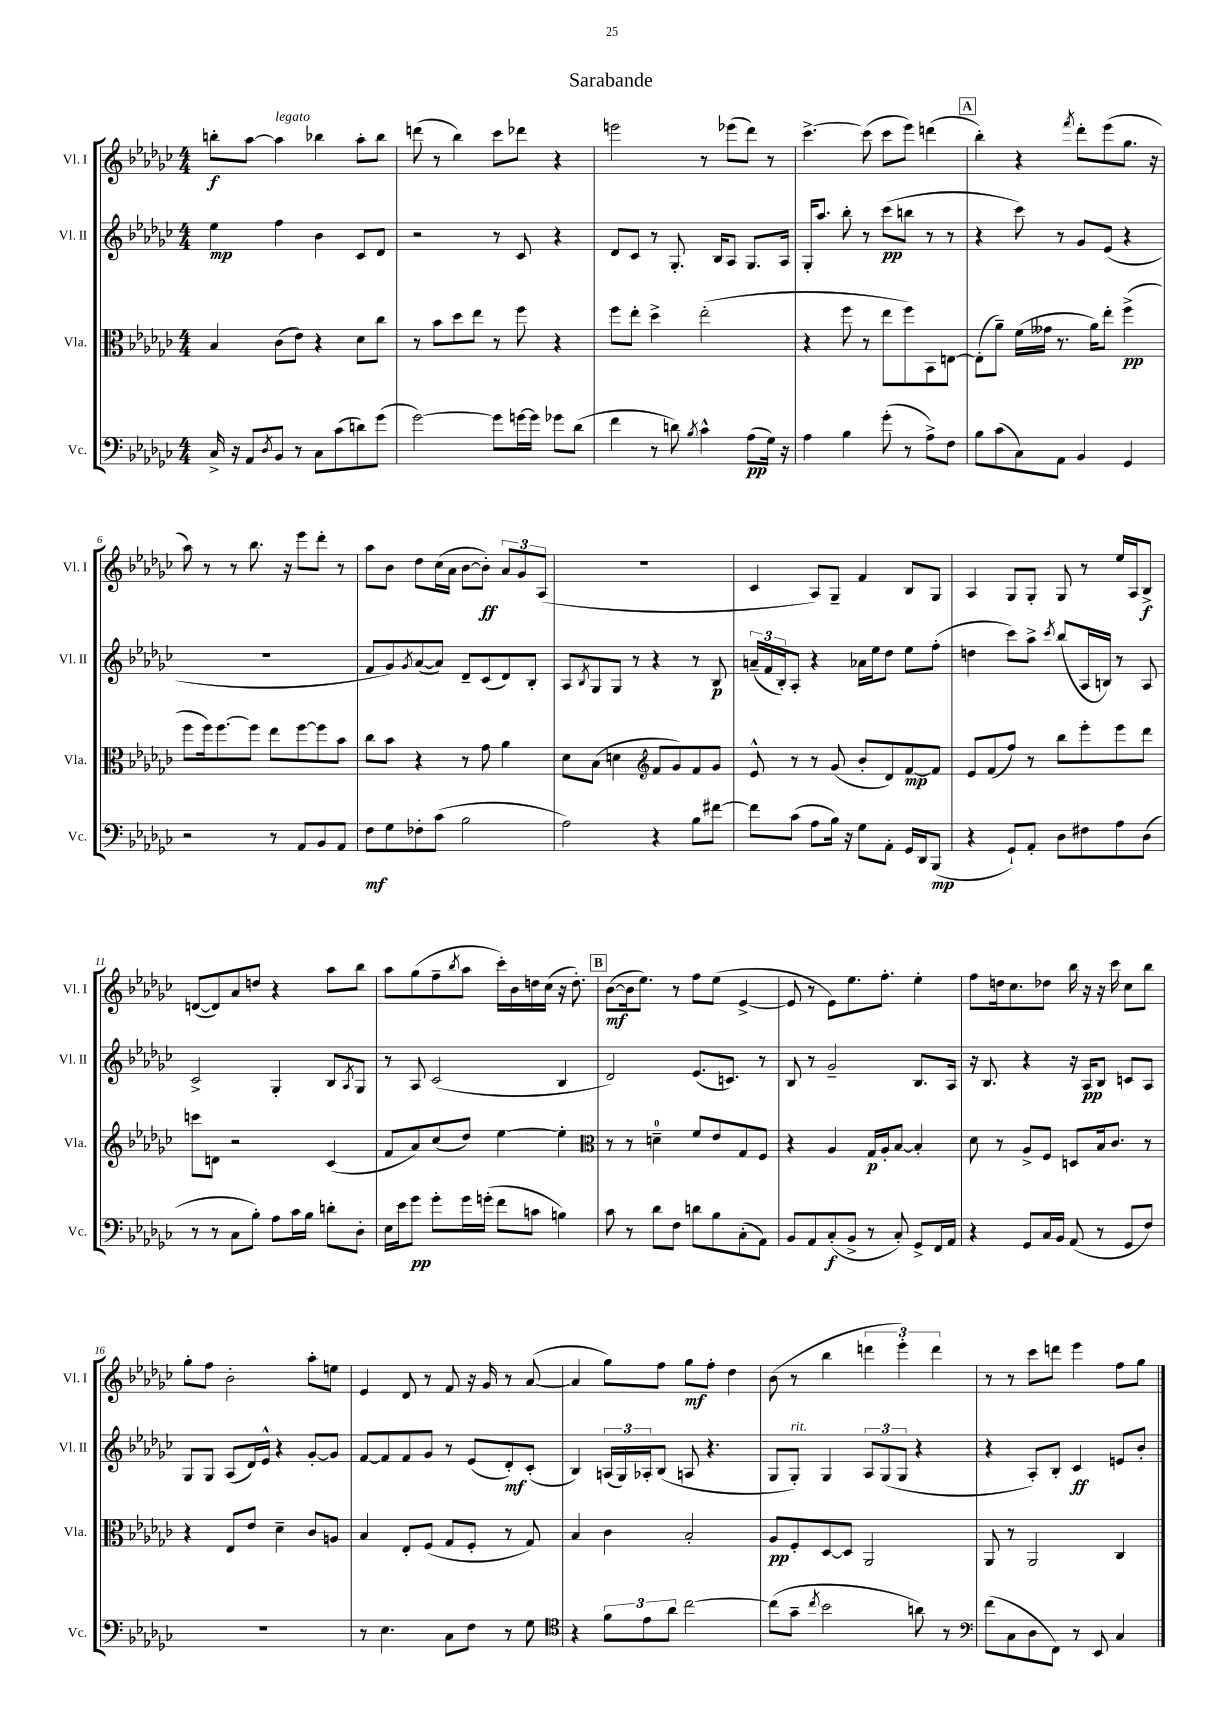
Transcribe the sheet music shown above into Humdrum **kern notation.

**kern	**dynam	**kern	**dynam	**kern	**dynam	**kern	**dynam
*part4	*part4	*part3	*part3	*part2	*part2	*part1	*part1
*staff4	*staff4	*staff3	*staff3	*staff2	*staff2	*staff1	*staff1
*I"Vc.	*	*I"Vla.	*	*I"Vl. II	*	*I"Vl. I	*
*I'Vc.	*	*I'Vla.	*	*I'Vl. II	*	*I'Vl. I	*
*clefF4	*	*clefC3	*	*clefG2	*	*clefG2	*
*k[b-e-a-d-g-c-]	*	*k[b-e-a-d-g-c-]	*	*k[b-e-a-d-g-c-]	*	*k[b-e-a-d-g-c-]	*
*M4/4	*	*M4/4	*	*M4/4	*	*M4/4	*
=1	=1	=1	=1	=1	=1	=1	=1
16C-^/	.	4B-/	.	4ee-\	mp	8bbn'\L	f
16r	.	.	.	.	.	.	.
8AA-/L	.	.	.	.	.	[8aa-\J	.
8qD-/	.	.	.	.	.	.	.
!	!	!	!	!	!	!LO:TX:a:i:t=legato	!
8BB-/J	.	(8c-\L	.	4ff\	.	4aa-\]	.
8r	.	8e-\J)	.	.	.	.	.
8C-\L	.	4r	.	4b-\	.	4bb-X\	.
(8c-\	.	.	.	.	.	.	.
8dn\)	.	8d-\L	.	8c-/L	.	8aa-'\L	.
(8g-\J	.	8cc-\J	.	8d-/J	.	8bb-\J	.
=2	=2	=2	=2	=2	=2	=2	=2
[2g-\)	.	8r	.	2r	.	(8dddn\	.
.	.	8b-\L	.	.	.	8r	.
.	.	8dd-\	.	.	.	4bb-\)	.
.	.	8ee-\J	.	.	.	.	.
8g-\L]	.	8r	.	8r	.	8ccc-\L	.
[16gn\L	.	8ff\	.	8c-/	.	8ddd-X\J	.
16g\JJ]	.	.	.	.	.	.	.
8g-X\L	.	4r	.	4r	.	4r	.
(8d-\J	.	.	.	.	.	.	.
=3	=3	=3	=3	=3	=3	=3	=3
4f\	.	8ff\L	.	8d-/L	.	2eeen\	.
.	.	8ee-'\J	.	8c-/J	.	.	.
8r	.	4dd-^\	.	8r	.	.	.
8dn\)	.	.	.	8.G-'/	.	.	.
8qB-/	.	.	.	.	.	.	.
4c-^^\	.	(2ee-'\	.	.	.	8r	.
.	.	.	.	16B-/KL	.	.	.
.	.	.	.	8A-/J	.	(8eee-X\L	.
(8A-\L	pp	.	.	8.G-/L	.	8ddd-\J)	.
16G-\Jk)	.	.	.	.	.	8r	.
16r	.	.	.	16A-/Jk	.	.	.
=4	=4	=4	=4	=4	=4	=4	=4
4A-\	.	4r	.	16G-'/KL	.	[4.ccc-^\	.
.	.	.	.	8.aa-/J	.	.	.
4B-\	.	8ff\	.	8bb-'\	.	.	.
.	.	8r	.	8r	.	(8ccc-\]	.
(8g-'\	.	8ee-\L	.	(8ccc-\L	pp	8ccc-\L	.
8r	.	8ff\)	.	8bbn\J	.	8eee-\J)	.
8A-^\L)	.	8BB-\	.	8r	.	(4dddn\	.
8F\J	.	[8En\J	.	8r	.	.	.
!!LO:REH:place=s1:t=A
=5	=5	=5	=5	=5	=5	=5	=5
8B-\L	.	(8E'\L]	.	4r	.	4bb-'\)	.
(8c-\	.	8a-~\J)	.	.	.	.	.
8C-\)	.	(16f\LL	.	8ccc-\)	.	4r	.
.	.	16g--X\JJ	.	.	.	.	.
8AA-\J	.	8.r	.	8r	.	.	.
.	.	.	.	.	.	8qfff/	.
4BB-/	.	.	.	8g-/L	.	8ddd-'\L	.
.	.	16a-\KL)	.	.	.	.	.
.	.	8ee-'\J	.	(8e-/J	.	(8eee-\	.
4GG-/	.	(4ff^\	pp	4r	.	8.gg-\J	.
.	.	.	.	.	.	16r	.
!!LO:LB:g=z
=6	=6	=6	=6	=6	=6	=6	=6
2r	.	8ff\L	.	1r	.	8aa-\)	.
.	.	16ff\k)	.	.	.	8r	.
.	.	[8.ff\	.	.	.	.	.
.	.	.	.	.	.	8r	.
.	.	8ff\J]	.	.	.	8.bb-\	.
8r	.	8ee-\L	.	.	.	.	.
.	.	.	.	.	.	16r	.
8AA-/L	.	[8ff\	.	.	.	8eee-\L	.
8BB-/	.	8ff\]	.	.	.	8ddd-'\J	.
8AA-/J	.	8b-\J	.	.	.	8r	.
=7	=7	=7	=7	=7	=7	=7	=7
8F\L	mf	8cc-\L	.	8f/L	.	8aa-\L	.
8G-\	.	8b-\J	.	8g-/)	.	8b-\J	.
.	.	.	.	8qg-/	.	.	.
8F-X'\	.	4r	.	([8a-/	.	8dd-\L	.
(8c-\J	.	.	.	8a-/J])	.	(16cc-\L	.
.	.	.	.	.	.	16a-\JJ	.
2B-\	.	8r	.	8d-~/L	.	[8b-\L	.
.	.	8g-\	.	(8c-/	.	8b-'\J])	ff
.	.	4a-\	.	8d-/)	.	12a-/L	.
.	.	.	.	.	.	12g-/	.
.	.	.	.	8B-'/J	.	.	.
.	.	.	.	.	.	(12A-/J	.
=8	=8	=8	=8	=8	=8	=8	=8
2A-\)	.	8d-\L	.	8A-/L	.	1r	.
.	.	.	.	8qB-/	.	.	.
.	.	(8B-\J	.	8G-/	.	.	.
.	.	4dn\	.	8G-/J	.	.	.
.	.	.	.	8r	.	.	.
*	*	*clefG2	*	*	*	*	*
4r	.	8f/L	.	4r	.	.	.
.	.	8g-/)	.	.	.	.	.
8B-\L	.	8f/	.	8r	.	.	.
[8f#X\J	.	8g-/J	.	8B-/	p	.	.
=9	=9	=9	=9	=9	=9	=9	=9
8f#\L]	.	8e-^^/	.	(24an~/LL	.	4c-/	.
.	.	.	.	24f/	.	.	.
.	.	.	.	24B-'/J)	.	.	.
(8c-\J	.	8r	.	8A-'/J	.	.	.
8A-\L	.	8r	.	4r	.	8A-/L)	.
16B-\Jk)	.	(8g-/	.	.	.	8G-~/J	.
16r	.	.	.	.	.	.	.
8G-\L	.	8b-'/L	.	16a-X\LL	.	4f/	.
.	.	.	.	16ee-\J	.	.	.
8AA-'\J	.	8d-/)	.	8dd-\J	.	.	.
16GG-/LL	.	[8f/	mp	8ee-\L	.	8B-/L	.
16DD-/J	.	.	.	.	.	.	.
(8BBB-/J	mp	8f/J]	.	(8ff'\J	.	8G-/J	.
=10	=10	=10	=10	=10	=10	=10	=10
4r	.	8e-/L	.	4ddn\	.	4A-/	.
.	.	(8f/	.	.	.	.	.
8GG-`/L)	.	8ff/J)	.	8ccc-\L)	.	8G-/L	.
8AA-'/J	.	8r	.	8aa-^\J	.	8G-'/J	.
.	.	.	.	8qccc-/	.	.	.
8D-\L	.	8bb-\L	.	(8bb-/L	.	8G-/	.
8F#X\	.	8eee-'\	.	16A-/L	.	8r	.
.	.	.	.	16Bn/JJ)	.	.	.
8A-\	.	8eee-\	.	8r	.	16ee-/LL	.
.	.	.	.	.	.	16A-/J	.
(8D-\J	.	8ddd-\J	.	8A-/	.	8B-^/J	f
!!LO:LB:g=z
=11	=11	=11	=11	=11	=11	=11	=11
8r	.	8cccn\L	.	2c-^/	.	([8dn/L	.
8r	.	8dn\J	.	.	.	8d/])	.
8C-\L	.	2r	.	.	.	8a-/	.
8B-'\J)	.	.	.	.	.	8ddn/J	.
8A-\L	.	.	.	4G-'/	.	4r	.
16c-\L	.	.	.	.	.	.	.
16B-\JJ	.	.	.	.	.	.	.
8dn'\L	.	(4c-/	.	8B-/L	.	8aa-\L	.
.	.	.	.	8qA-/	.	.	.
8D-'\J	.	.	.	8G-/J	.	8bb-\J	.
=12	=12	=12	=12	=12	=12	=12	=12
16E-\LL	.	8f/L	.	8r	.	8aa-\L	.
16e-\J	.	.	.	.	.	.	.
8g-\J	pp	8a-/)	.	8A-/	.	(8gg-\	.
8g-'\L	.	(8cc-/	.	(2c-/	.	8ff~\	.
.	.	.	.	.	.	8qbb-/	.
16g-\L	.	8dd-/J)	.	.	.	8aa-\J	.
(16gn'\JJ	.	.	.	.	.	.	.
8f\L	.	[4ee-\	.	.	.	16ccc-'\LL)	.
.	.	.	.	.	.	16b-\	.
8cn\J	.	.	.	.	.	16ddn\	.
.	.	.	.	.	.	(16cc-\JJ	.
4Bn\)	.	4ee-'\]	.	4B-/	.	16r	.
.	.	.	.	.	.	8.dd'\)	.
!!LO:REH:place=s1:t=B
=13	=13	=13	=13	=13	=13	=13	=13
*	*	*clefC3	*	*	*	*	*
8c-\	.	8r	.	2d-/)	.	([8b-\L	mf
8r	.	8r	.	.	.	16b-\k]	.
.	.	.	.	.	.	8.ee-\J)	.
8d-\L	.	4dn~\	.	.	.	.	.
8F\J	.	.	.	.	.	8r	.
8dn\L	.	8f/L	.	(8.e-/L	.	8ff\L	.
8B-\	.	8e-/	.	.	.	(8ee-\J	.
.	.	.	.	8.cn/J)	.	.	.
(8C-'\	.	8G-/	.	.	.	[4e-^/	.
8AA-\J)	.	8F/J	.	8r	.	.	.
=14	=14	=14	=14	=14	=14	=14	=14
8BB-/L	.	4r	.	8B-/	.	8e-/]	.
8AA-/	.	.	.	8r	.	8r	.
(8C-'/	f	4A-/	.	2g-~/	.	8e-\L)	.
8BB-^/J	.	.	.	.	.	8.ee-\	.
8r	.	16G-/LL	p	.	.	.	.
.	.	16A-'/J	.	.	.	8.ff'\J	.
8C-'/)	.	[8B-/J	.	.	.	.	.
8GG-^/L	.	4B-'/]	.	8.B-/L	.	4ee-'\	.
16FF/L	.	.	.	.	.	.	.
16AA-/JJ	.	.	.	16A-/Jk	.	.	.
=15	=15	=15	=15	=15	=15	=15	=15
4r	.	8d-\	.	16r	.	8ff\L	.
.	.	.	.	8.B-/	.	.	.
.	.	8r	.	.	.	16ddn\k	.
.	.	.	.	.	.	8.cc-\	.
8GG-/L	.	8A-^/L	.	4r	.	.	.
16C-/L	.	8F/J	.	.	.	8dd-X\J	.
16BB-/JJ	.	.	.	.	.	.	.
(8AA-/	.	8Dn/L	.	16r	.	16bb-\	.
.	.	.	.	16A-/KL	pp	16r	.
8r	.	16B-/k	.	8B-/J	.	16r	.
.	.	8.c-/J	.	.	.	16ccc-\	.
8GG-/L	.	.	.	8cn/L	.	8cc-\L	.
8F/J)	.	8r	.	8A-/J	.	8bb-\J	.
!!LO:LB:g=z
=16	=16	=16	=16	=16	=16	=16	=16
1r	.	4r	.	8G-/L	.	8gg-'\L	.
.	.	.	.	8G-/J	.	8ff\J	.
.	.	8E-/L	.	(8A-/L	.	2b-'\	.
.	.	8e-/J	.	16d-/L)	.	.	.
.	.	.	.	16e-^^/JJ	.	.	.
.	.	4d-~\	.	4r	.	.	.
.	.	8c-/L	.	[8g-'/L	.	8aa-'\L	.
.	.	8An/J	.	8g-/J]	.	8een\J	.
=17	=17	=17	=17	=17	=17	=17	=17
8r	.	4B-/	.	[8f/L	.	4e-/	.
4.E-\	.	.	.	8f/]	.	.	.
.	.	8E-'/L	.	8f/	.	8d-/	.
.	.	(8F/J	.	8g-/J	.	8r	.
8C-\L	.	8G-/L	.	8r	.	8f/	.
8F\J	.	8F'/J	.	(8e-/L	.	16r	.
.	.	.	.	.	.	16g-/	.
8r	.	8r	.	8d-'/)	mf	8r	.
8G-\	.	8G-/)	.	(8c-'/J	.	([8a-/	.
=18	=18	=18	=18	=18	=18	=18	=18
*clefC4	*	*	*	*	*	*	*
4r	.	4B-/	.	4B-/)	.	4a-/]	.
12f\L	.	4c-\	.	(24An/LL	.	8gg-\L)	.
.	.	.	.	24G-/)	.	.	.
12e-\	.	.	.	24A-X'/J	.	.	.
.	.	.	.	(8B-/J	.	8ff\J	.
12a-\J	.	.	.	.	.	.	.
[2cc-\	.	2B-'/	.	8An/	.	8gg-\L	mf
.	.	.	.	4.r	.	8ff'\J	.
.	.	.	.	.	.	4dd-\	.
=19	=19	=19	=19	=19	=19	=19	=19
(8cc-\L]	.	8A-/L	pp	8G-/L	.	(8b-\	.
!	!	!	!	!LO:TX:a:i:t=rit.	!	!	!
8g-~\J	.	8F'/	.	8G-'/J)	.	8r	.
8qcc-/	.	.	.	.	.	.	.
2b-\	.	[8D-/	.	4G-/	.	4bb-\	.
.	.	8D-/J]	.	.	.	.	.
.	.	2AA-/	.	12A-/L	.	6dddn\	.
.	.	.	.	(12G-/	.	.	.
.	.	.	.	12G-/J	.	6eee-'\)	.
8an\)	.	.	.	4r	.	.	.
.	.	.	.	.	.	6ddd\	.
8r	.	.	.	.	.	.	.
=20	=20	=20	=20	=20	=20	=20	=20
*clefF4	*	*	*	*	*	*	*
(8f\L	.	8AA-/	.	4r	.	8r	.
8C-\	.	8r	.	.	.	8r	.
8D-\	.	2AA-/	.	8A-'/L)	.	8ccc-\L	.
8FF\J)	.	.	.	8B-'/J	.	8dddn\J	.
8r	.	.	.	4c-/	ff	4eee-\	.
8EE-/	.	.	.	.	.	.	.
4C-/	.	4C-/	.	8en/L	.	8ff\L	.
.	.	.	.	8b-'/J	.	8gg-\J	.
==	==	==	==	==	==	==	==
*-	*-	*-	*-	*-	*-	*-	*-
